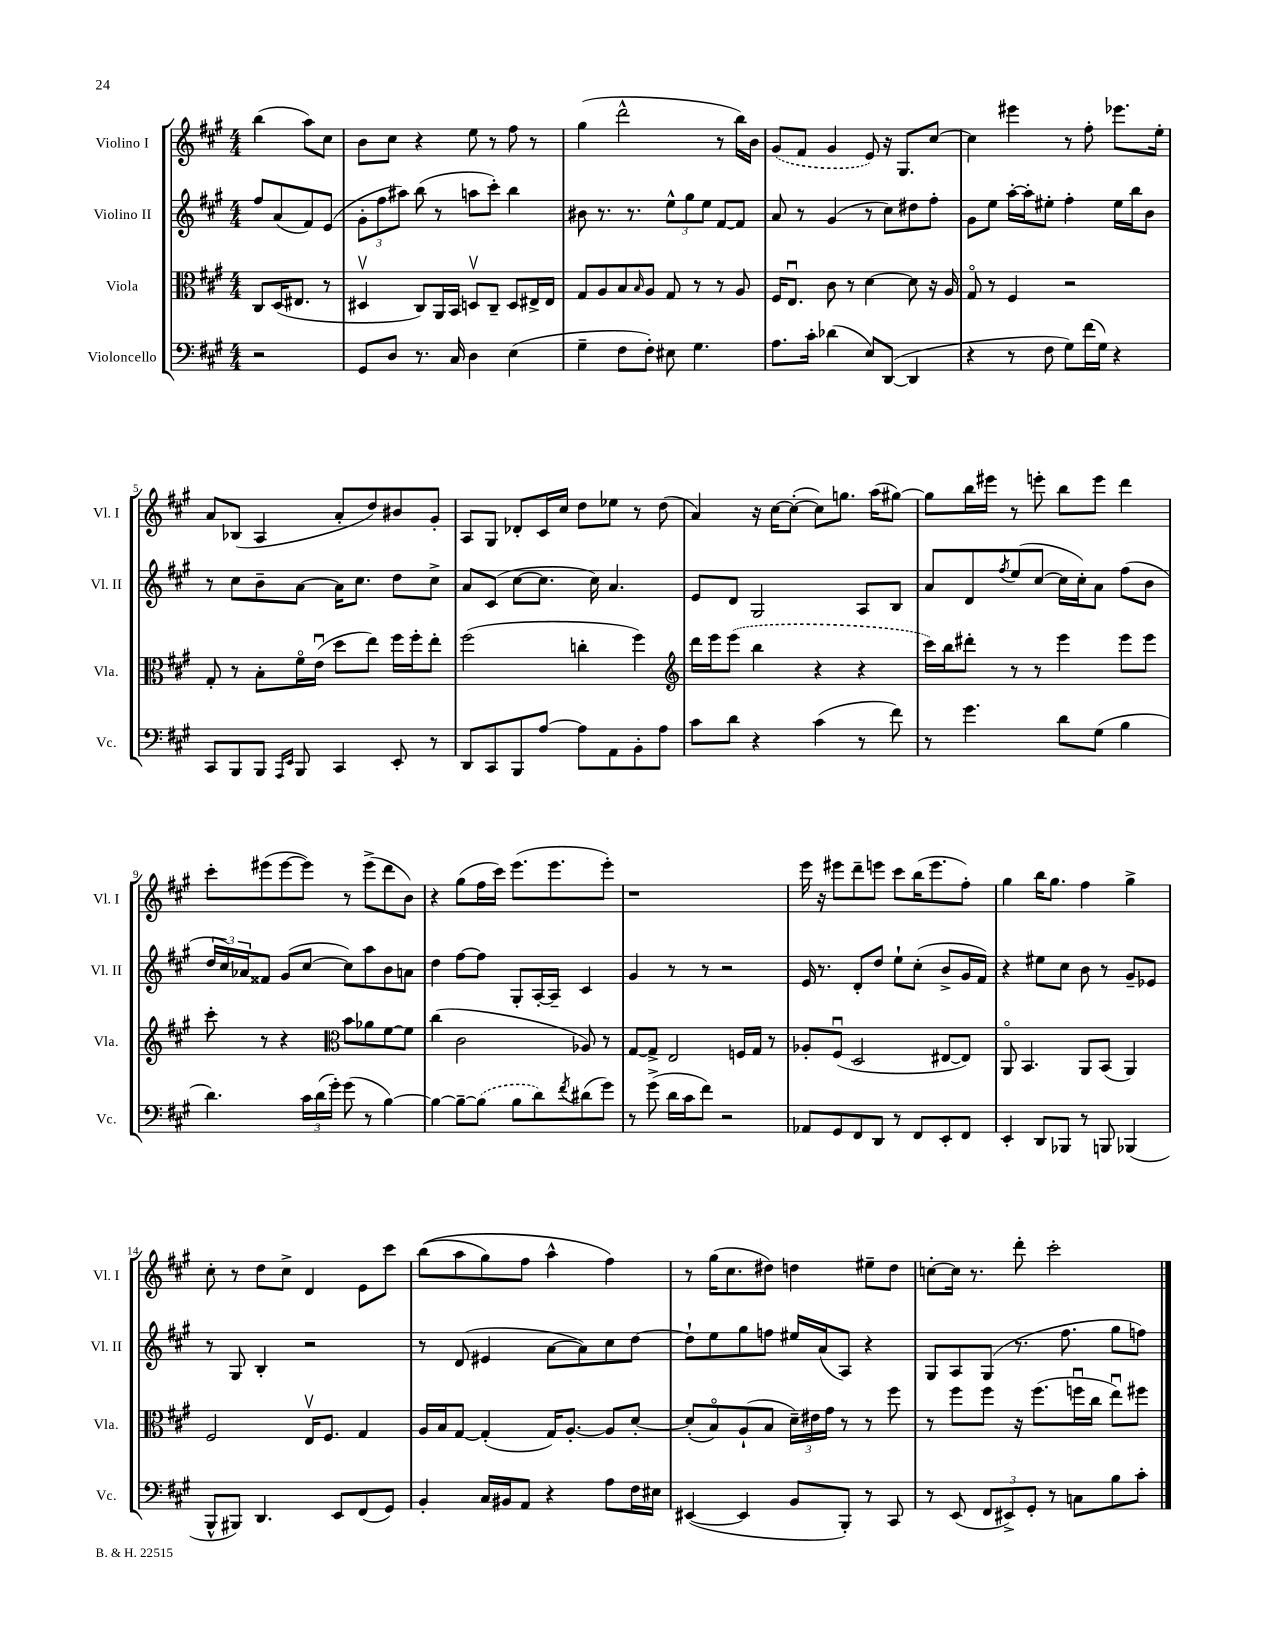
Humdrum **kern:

**kern	**kern	**kern	**kern
*staff4	*staff3	*staff2	*staff1
*clefF4	*clefC3	*clefG2	*clefG2
*k[f#c#g#]	*k[f#c#g#]	*k[f#c#g#]	*k[f#c#g#]
*M4/4	*M4/4	*M4/4	*M4/4
2r	8C#/L	8ff#/L	(4bb\
.	(16D/K	(8a/	.
.	8.E#/J	.	.
.	.	8f#/)	8aa\L)
.	8r	(8e/J	8cc#\J
=	=	=	=
8GG#/L	4D#v/	12g#'\L	8b\L
.	.	12ff#\	.
8D/J	.	.	8cc#\J
.	.	12aa#\J)	.
8.r	8C#/L)	(8bb\	4r
.	16AA/L	8r	.
16C#/	16BB/JJ	.	.
4D\	8Dv/L	8aa\L	8ee\
.	8C#~/J	8ccc#'\J)	8r
(4E\	8D/L	4bb\	8ff#\
.	16E#^/L	.	8r
.	16E#/JJ	.	.
=	=	=	=
4G#~\	8G#/L	8b#\	(4gg#\
.	8A/	8.r	.
8F#\L	8B/	.	2ddd^^\
.	.	8.r	.
.	16qqB/	.	.
8F#'\J)	8A/J	.	.
8E#\	8G#/	12ee^^\L	.
.	.	12gg#\	.
4.G#\	8r	.	.
.	.	12ee\J	.
.	8r	[8f#/L	8r
.	8A/	8f#/]J	16bb\LL)
.	.	.	16b\JJ
=	=	=	=
8.A\L	16F#/LK	8a/	(8g#/L
.	8.Eu/J	.	.
.	.	8r	8f#/J
16c#'\Jk	.	.	.
(4d-\	8c#\	(4g#/	4g#/
.	8r	.	.
8E/L)	[4d\	8r	8e/)
([8DD/J	.	8cc#\L)	16r
.	.	.	8.G#/L
4DD/]	8d\]	8dd#\	.
.	16r	8ff#'\J	[8cc#/J
.	16A/	.	.
=	=	=	=
4r	8G#o/	8g#\L	4cc#\]
.	8r	8ee\J	.
8r	4F#/	[16aa'\LL	4eee#\
.	.	16aa'\]J	.
8F#\	.	8ee#'\J	.
8G#\L)	2r	4ff#'\	8r
(16f#\L	.	.	8ff#'\
16G#\JJ)	.	.	.
4r	.	16ee#\LL	8.eee-\L
.	.	16bb\J	.
.	.	8b\J	.
.	.	.	16ee'\Jk
=	=	=	=
8CC#/L	8G#'/	8r	8a/L
8BBB/	8r	8cc#\L	(8B-/J
8BBB/J	8B'\L	8b~\	4A/
16qqAAA/LL	.	.	.
16qqEE/JJ	.	.	.
8BBB/	16f#o\L	[8a\J	.
.	(16eu\JJ	.	.
4CC#/	8dd\L	16a\]LK	8a'/L
.	.	8.cc#\J	.
.	8ee\J)	.	8dd/)
8EE'/	16ff#\LL	8dd\L	8b#/
.	16ff#'\J	.	.
8r	8ee'\J	8cc#^\J	8g#'/J
=	=	=	=
8DD/L	(2ff#\	8a/L	8A/L
8CC#/	.	(8c#/J	8G#/J
8BBB/	.	[8cc#\L	8d-'/L
[8A/J	.	8.cc#\]J	16c#/L
.	.	.	16cc#/JJ
8A\]L	4cc'\	.	8dd\L
.	.	16cc#\)	.
8AA\	.	4.a/	8ee-\J
8BB'\	4ff#\)	.	8r
8A\J	.	.	(8dd\
=	=	=	=
*	*clefG2	*	*
8c#\L	16ddd\LL	8e/L	4a/)
.	16eee\J	.	.
8d\J	(8eee\J	8d/J	.
4r	4bb\	2G#/	16r
.	.	.	[16cc#\LK
.	.	.	(8cc#'\_J
(4c#\	4r	.	8cc#\]L)
.	.	.	8.gg\J
8r	4r	8A/L	.
.	.	.	(16aa\LK
8f#\)	.	8B/J	[8gg#\J)
=	=	=	=
8r	16ccc#\LL)	8a/L	8gg#\]L
.	16bb\J	.	.
4.g#\	8ddd#'\J	8d/	16bb\L
.	.	.	16eee#\JJ
.	.	8qff#/	.
.	8r	(8ee/	8r
.	8r	[8cc#/J	8eee'\
8d\L	4eee\	16cc#\]LL	8bb\L
.	.	16cc#'\J)	.
(8G#\J	.	8a\J	8eee\J
4B\	8eee\L	(8ff#\L	4ddd\
.	8eee\J	8b\J	.
=	=	=	=
4.d\)	8ccc#'\	24dd/LL	8ccc#'\L
.	.	24cc#/)	.
.	.	24a-/J	.
.	8r	8f##/J	(8eee#\
.	4r	(8g#/L	[8eee#\
24c#\LL	.	[8cc#/J	8eee#\]J)
(24d\	.	.	.
24g#'\JJ)	.	.	.
*	*clefC3	*	*
(8g#\	8b\L	8cc#\]L)	8r
8r	8a-\	8aa\	(8eee#^\L
[4B\)	[8f#\	8b\	8ddd\
.	8f#\]J	8a\J	8b\J)
=	=	=	=
4B\_	(4cc#\	4dd\	4r
8B~\_L	2c#\	[8ff#\L	(8gg#\L
(8B\]J	.	8ff#\]J	16ff#\L
.	.	.	16ccc#\JJ)
8B\L	.	8G#'/L	(8.eee\L
8d\)	.	[16A'/L	.
.	.	16A~/]JJ	8.eee\
8qf#/	.	.	.
(8d#\	8A-/)	4c#/	.
8g#\J)	8r	.	8eee'\J)
=	=	=	=
8r	[8G#/L	4g#/	1r
(8g#^\	8G#^/]J	.	.
16d\LL	2E/	8r	.
16c#\J	.	.	.
8f#\J)	.	8r	.
2r	.	2r	.
.	16F/LL	.	.
.	16G#/JJ	.	.
.	8r	.	.
=	=	=	=
8AA-/L	8A-'/L	16e/	16eee\
.	.	8.r	16r
8GG#/	(8F#u/J	.	8eee#\L
8FF#/	2D/	8d'/L	8ddd~\
8DD/J	.	8dd/J	8eee\J
8r	.	8ee`\L	8ccc#\L
8FF#/L	.	(8cc#'\J	(16bb\K
.	.	.	8.eee\
8EE'/	[8E#/L	8b^/L	.
8FF#/J	8E#/]J)	16g#/L	8ff#'\J)
.	.	16f#/JJ)	.
=	=	=	=
4EE'/	8AAo/	4r	4gg#\
.	4.BB/	.	.
8DD/L	.	8ee#\L	16bb\LK
.	.	.	8.gg#\J
8BBB-/J	.	8cc#\J	.
8r	8AA/L	8b\	4ff#\
8BBB/	(8BB/J	8r	.
(4BBB-/	4AA/)	8g#~/L	4gg#^\
.	.	8e-/J	.
=	=	=	=
8BBB^^/L	2F#/	8r	8cc#'\
8BBB#/J)	.	8G#/	8r
4.DD/	.	4B'/	8dd\L
.	.	.	8cc#^\J
.	16Ev/LK	2r	4d/
.	8.F#/J	.	.
8EE/L	.	.	.
(8FF#/	4G#/	.	8e\L
8GG#/J)	.	.	8ccc#\J
=	=	=	=
4BB'/	16A/LL	8r	&((8bb\L
.	16B/J	.	.
.	[8G#/J	(8d/	8aa\
16C#/LL	(4G#'/]	4e#/	8gg#\)
16BB#/J	.	.	.
8AA/J	.	.	8ff#\J
4r	16G#/LK)	[8a\L	4aa^^\
.	[8.A'/J	.	.
.	.	8a\])	.
8A\L	8A/]L	8cc#\	4ff#\&)
16F#\L	[8d'/J	[8dd\J	.
16E#\JJ	.	.	.
=	=	=	=
([4EE#/	(8d'/]L	8dd`\]L	8r
.	8Bo/)	8ee\	(16gg#\LK
.	.	.	8.cc#\
4EE#/]	(8A`/	8gg#\	.
.	8B/J	8ff\J	8dd#\J)
8BB/L	24d~\LL)	16ee#/LL	4dd\
.	24e#\	.	.
.	.	(16a/J	.
.	24g#\JJ	.	.
8BBB'/J)	8r	8A/J)	.
8r	8r	4r	8ee#~\L
8CC#/	8ff#\	.	8dd\J
=	=	=	=
8r	8r	8G#/L	[8cc'\L
(8EE/	8ff#\L	8A/	16cc\]Jk
.	.	.	8.r
12FF#/L	8ff#\J	(8G#/J	.
12EE#^/)	.	.	.
.	16r	8.r	8ddd'\
12GG#'/J	.	.	.
.	(8.ff#\L	.	.
8r	.	.	2ccc#'\
.	.	8.ff#\	.
8C\L	16ffu\L	.	.
.	16cc#\JJ	.	.
8B\	8eeu\L)	8gg#\L	.
8c#'\J	8ff#\J	8ff\J)	.
==	==	==	==
*-	*-	*-	*-
